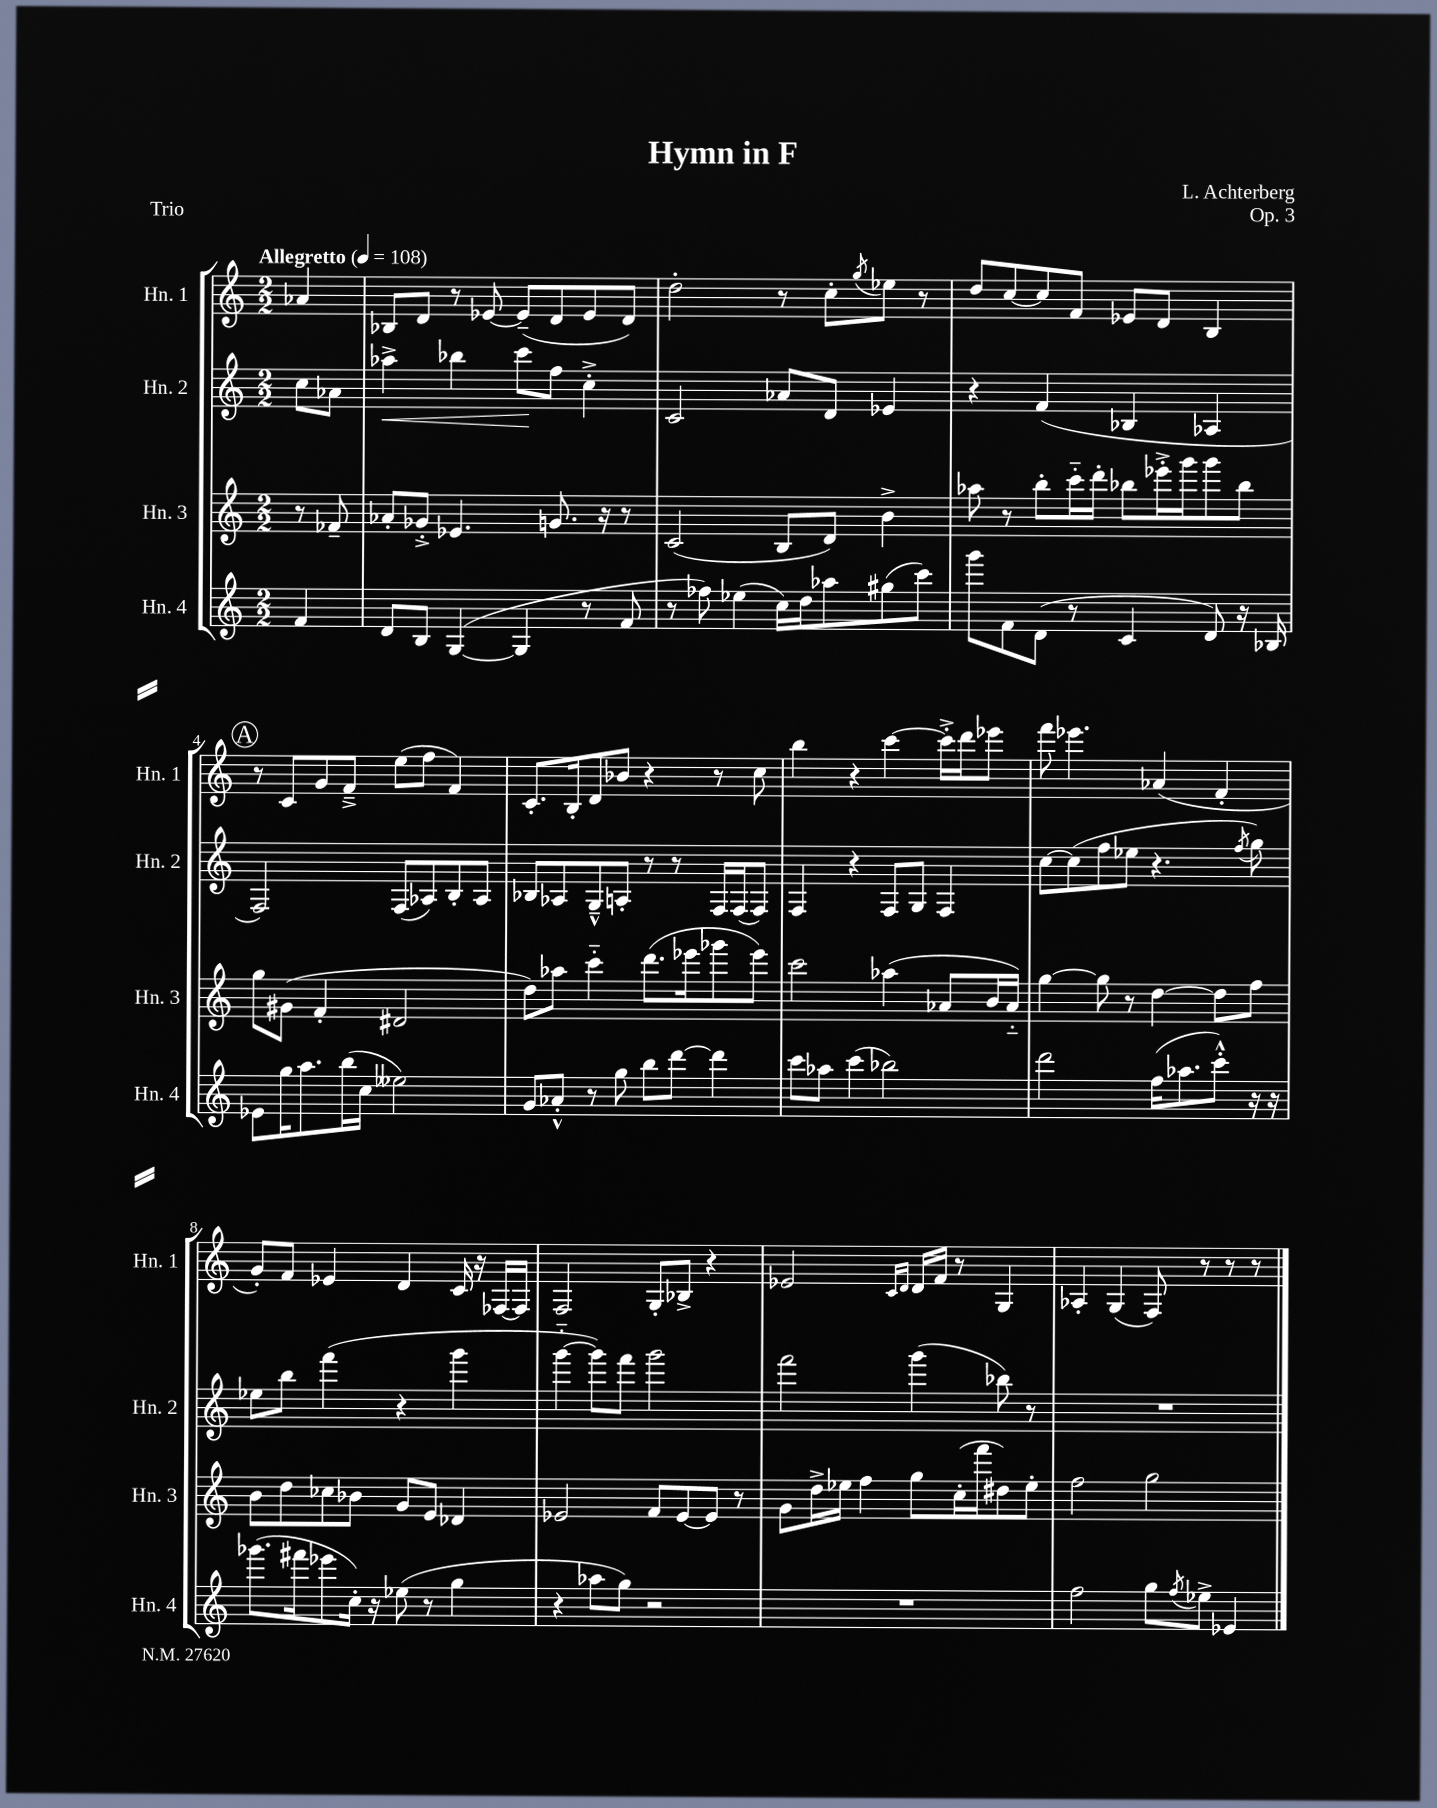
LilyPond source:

\header { title = "Hymn in F" composer = "L. Achterberg" opus = "Op. 3" piece = "Trio" }
<<
\new StaffGroup <<
\new Staff = "s0" \with { instrumentName = "Hn. 1" shortInstrumentName = "Hn. 1" } {
    \clef treble \key c \major \numericTimeSignature \time 2/2 \partial 4 \tempo "Allegretto" 4 = 108
    aes'4 |
    bes8 d'8 r8 ees'8~ ees'8--( d'8 ees'8 d'8) |
    d''2-. r8 c''8-. \acciaccatura { g''8 } ees''8 r8 |
    d''8 c''8~ c''8 f'8 ees'8 d'8 b4 |
    \mark \markup { \circle "A" } r8 c'8 g'8 f'8---> e''8( f''8 f'4) |
    c'8.-. b16-. d'8 bes'8 r4 r8 c''8 |
    b''4 r4 c'''4~ c'''16-.-> d'''16 ees'''8 |
    f'''8 ees'''4. aes'4( f'4-. |
    g'8-.) f'8 ees'4 d'4 c'16 r16 fes16~ fes16 |
    f2 g8-. bes8-> r4 |
    ees'2 \grace { c'16 d'16 } d'16 f'16 r8 g4 |
    aes4-. g4( f8) r8 r8 r8 \bar "|." |
}
\new Staff = "s1" \with { instrumentName = "Hn. 2" shortInstrumentName = "Hn. 2" } {
    \clef treble \key c \major \numericTimeSignature \time 2/2 \partial 4
    c''8 aes'8 |
    aes''4->\< bes''4 c'''8\! f''8 c''4-.-> |
    c'2 aes'8 d'8 ees'4 |
    r4 f'4( bes4 aes4 |
    \mark \markup { \circle "A" } f2) f8( aes8) b8-. aes8 |
    bes8 aes8 g8---^ a8-. r8 r8 f16 f16( f8) |
    f4 r4 f8 g8 f4 |
    c''8~ c''8( f''8 ees''8 r4. \acciaccatura { f''8 } g''8) |
    ees''8 b''8 f'''4( r4 g'''4 |
    g'''4~-_ g'''8) f'''8 g'''2 |
    f'''2 g'''4( bes''8) r8 |
    R1 \bar "|." |
}
\new Staff = "s2" \with { instrumentName = "Hn. 3" shortInstrumentName = "Hn. 3" } {
    \clef treble \key c \major \numericTimeSignature \time 2/2 \partial 4
    r8 fes'8-- |
    aes'8-. ges'8-.-> ees'4. g'8. r16 r8 |
    c'2( b8 d'8) b'4-> |
    aes''8 r8 b''8-. c'''16-_ d'''16-. bes''8 ees'''16-.-> g'''16 g'''8 bes''8 |
    \mark \markup { \circle "A" } g''8 gis'8( f'4-. dis'2 |
    d''8) aes''8 c'''4-_ d'''8.( ees'''16 ges'''8 ees'''8) |
    c'''2 aes''4( aes'8 b'16 aes'16-_) |
    g''4~ g''8 r8 d''4~ d''8 f''8 |
    b'8 d''8 ces''8 bes'8 g'8 e'8 des'4 |
    ees'2 f'8 ees'8~ ees'8 r8 |
    g'8 d''16-> ees''16 f''4 g''8 c''16-.( f'''16 dis''8) ees''8-. |
    f''2 g''2 \bar "|." |
}
\new Staff = "s3" \with { instrumentName = "Hn. 4" shortInstrumentName = "Hn. 4" } {
    \clef treble \key c \major \numericTimeSignature \time 2/2 \partial 4
    f'4 |
    d'8 b8 g4~( g4 r8 f'8 |
    r8 fes''8) ees''4( c''16) d''16 aes''8 gis''8( c'''8) |
    g'''8 f'8 d'8( r8 c'4 d'8) r16 bes16 |
    \mark \markup { \circle "A" } ees'8 g''16 a''8. b''16( c''16 eeses''2) |
    g'8 aes'8-.-^ r8 g''8 b''8 d'''8~ d'''4 |
    c'''8 aes''8 c'''4( bes''2) |
    d'''2 f''16( aes''8. c'''8-.-^) r16 r16 |
    ges'''8.( fis'''16 ees'''8 c''16-.) r16 ees''8( r8 g''4 |
    r4 aes''8 g''8) r2 |
    R1 |
    f''2 g''8 \acciaccatura { f''8 } ees''8-> ees'4 \bar "|." |
}
>>
>>
